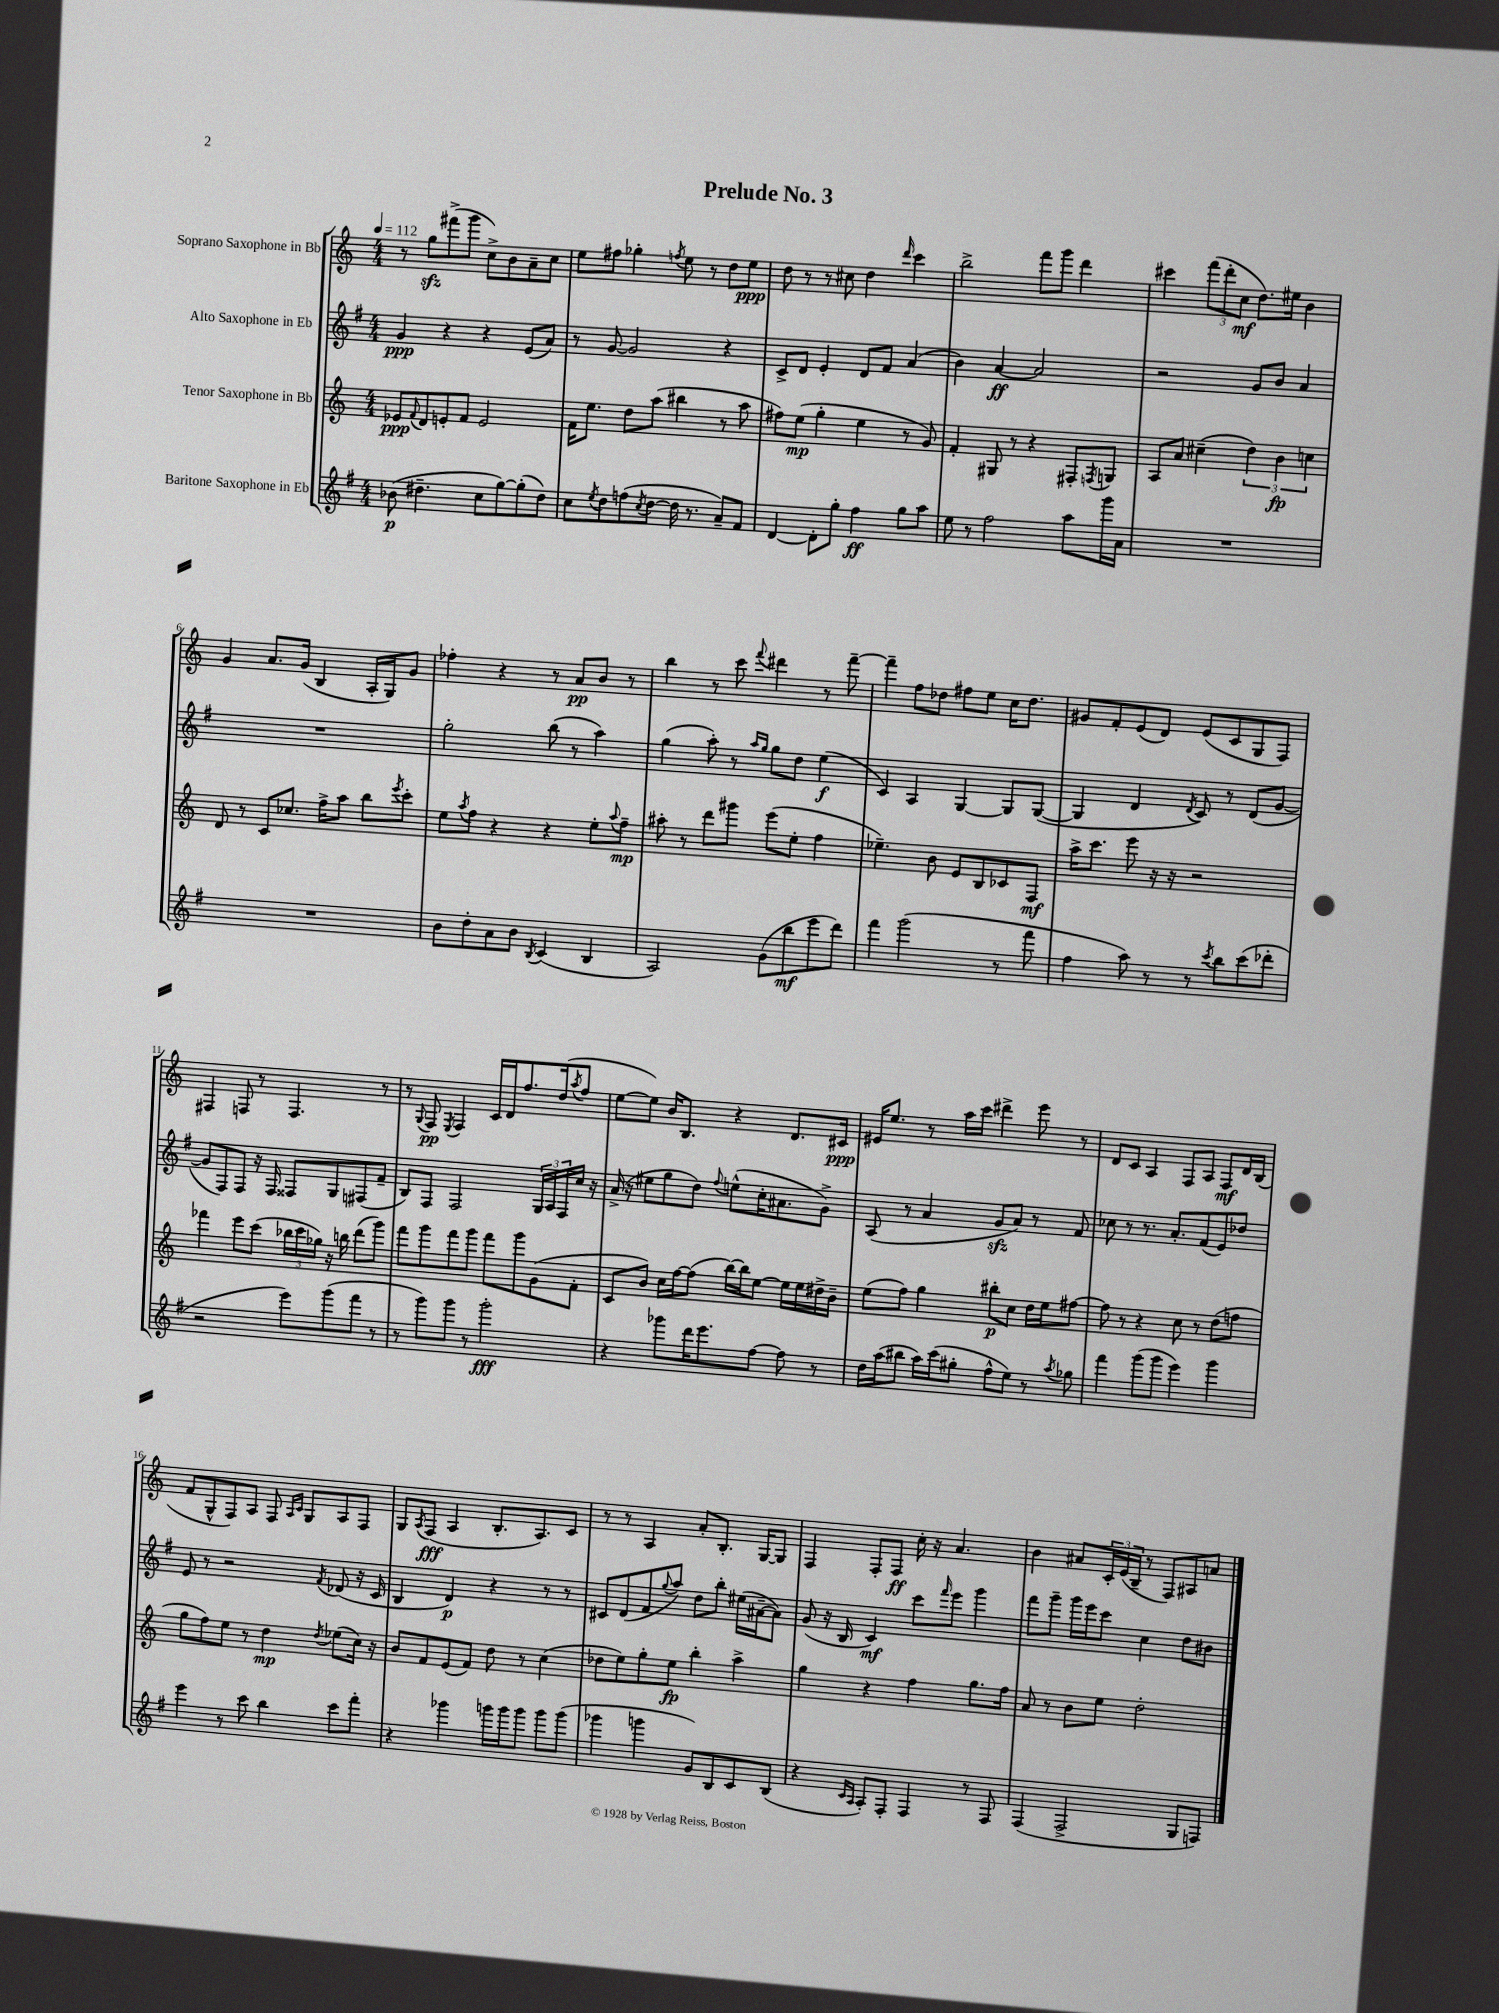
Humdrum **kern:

**kern	**kern	**kern	**kern
*staff4	*staff3	*staff2	*staff1
*clefG2	*clefG2	*clefG2	*clefG2
*k[f#]	*k[]	*k[f#]	*k[]
*M4/4	*M4/4	*M4/4	*M4/4
*MM112	*MM112	*MM112	*MM112
(8b-	8e-	4g	8r
.	8qqf	.	.
4.dd#~	8d	.	8gg
.	8e'	4r	(8fff#^
.	8f	.	8ggg
8cc	2e	4r	8cc^)
[8gg)	.	.	8b
(8gg']	.	(8e	8a~
8dd#)	.	8a)	8cc
=	=	=	=
8cc	16f	8r	8ee
.	8.ee	.	.
8qee	.	.	.
8dd	.	[8g	8ff#
(8ff	8dd	2g]	4gg-'
8qcc	.	.	.
[8dd	(8aa	.	.
.	.	.	8qff
16dd]	4bb#	.	8ee
8.r	.	.	.
.	.	.	8r
8a~)	8r	4r	8dd
8f#	8aa	.	8ee
=	=	=	=
[4d	8ff#)	8c^	8dd
.	(8ee	8d	8r
8d']	4gg'	4e'	8r
8gg'	.	.	8cc#
4ff#	4ee	8d	4dd
.	.	8f#	.
.	.	.	16qqddd
8gg	8r	(4a	4ccc
8aa	8g)	.	.
=	=	=	=
8ee	4f'	4b)	2bb^
8r	.	.	.
2ff#	8G#	[4a	.
.	8r	.	.
.	4r	2a]	8fff
.	.	.	8ggg
8aa	8F#'	.	4ddd
.	8qF	.	.
16ggg	8G	.	.
16a	.	.	.
=	=	=	=
1r	8A	2r	4ccc#
.	8a	.	.
.	(4cc#~	.	(12fff
.	.	.	12ddd'
.	.	.	12cc
.	6dd)	8g	8.dd)
.	.	8b	.
.	6b	.	.
.	.	.	16ee#
.	.	4a	4b
.	6cc	.	.
=	=	=	=
1r	8d	1r	4g
.	8r	.	.
.	8c	.	8.a
.	8.cc-	.	.
.	.	.	(16g
.	.	.	4B
.	16ff^	.	.
.	8aa	.	.
.	8bb	.	16A'
.	.	.	16G)
.	8qeee	.	.
.	8ccc'	.	8g
=	=	=	=
8b	8ee	2gg'	4ff-'
.	8qaa	.	.
8dd'	8ff	.	.
8a	4r	.	4r
8b	.	.	.
8qB	.	.	.
(4c	4r	(8bb	8r
.	.	8r	8a
4B	8ee'	4aa)	8b
.	8qqaa	.	.
.	8ff~	.	8r
=	=	=	=
2A)	8aa#'	(4gg	4bb
.	8r	.	.
.	8ddd	8aa')	8r
.	8ggg#	8r	8ccc
.	.	16qqaa	.
.	.	16qqgg	8qqfff
(8g	(8eee	8gg	4ddd#
8bb	8ee'	8dd	.
8eee	4ff	(4ee	8r
8ddd)	.	.	[8fff~
=	=	=	=
4fff#	4.ee-~)	4c)	4fff~]
(2ggg	.	4A	8ff
.	8b	.	8dd-
.	8e	[4G	8ff#
.	8B	.	8ee
8r	8c-	8G]	16cc
.	.	.	8.dd-
8fff#	8F	([8G	.
=	=	=	=
4ff#	16aa^	4G]	8g#
.	8.ccc	.	.
.	.	.	8f'
8aa)	8eee	4d	(8e
8r	16r	.	8d)
.	16r	.	.
.	.	8qd	.
8r	2r	8c)	(8e
8qccc	.	.	.
8bb	.	8r	8c
(8ccc	.	(8d	8G
8ddd-'	.	[8g	8F)
=	=	=	=
2r	4fff-	8g]	4F#
.	.	8F#)	.
.	8eee	8F#	8F
.	(8ccc	16r	8r
.	.	16F#	.
8eee)	24bb-	8F##	4.F
.	24ccc	.	.
.	24gg-)	.	.
(8ggg	16r	8G	.
.	16bb	.	.
8fff#	(8ddd	(8F#	.
8r	8ggg)	8f#~	8r
=	=	=	=
8r	8fff	8B)	8r
.	.	.	8qqG
8ggg)	8ggg	8F#	8F
.	.	.	8qE
8ggg	8fff	2F#	4F
8r	8ggg	.	.
2ggg'	8fff	.	16c
.	.	.	16d
.	8ggg	.	8.ff
.	(8g	24G	.
.	.	24A	.
.	.	.	(16dd
.	.	24F#	.
.	.	.	8qaa
.	8f'	16cc	8ff
.	.	16r	.
=	=	=	=
4r	8c	(16a^	[8ee
.	.	16r	.
.	8b)	8ee#	8ee])
8ggg-	16cc	8gg	16b
.	[16ff	.	8.B
16ddd	(8ff]	8dd)	.
8.eee	.	.	.
.	.	8qqff#	.
.	[16bb)	(8ee^^	4r
.	16bb]	.	.
[8ff#	[8ee	16cc'	.
.	.	8.a#	.
8ff#]	16ee]	.	8.d
.	16ee	.	.
8r	16dd#^	8g^)	.
.	16b~	.	16c#
=	=	=	=
16dd	(8ee	(8A	16e#
(16aa	.	.	8.ee
8bb#	8ff)	8r	.
16aa)	4gg	4a	8r
(16ccc	.	.	.
8gg#'	.	.	16aa
.	.	.	16ccc
8ff#^^	8bb#'	8g	4ddd#^
8ee)	8cc	8a)	.
8r	16dd	8r	8eee
.	16ee	.	.
8qaa	.	.	.
8gg-	[8ff#	8f#	8r
=	=	=	=
4fff#	8ff#]	8cc-	8d
.	8r	8r	8c
(8ggg	4r	8.r	4A
8ggg	.	.	.
.	.	8.a'	.
4eee)	8cc	.	8F
.	8r	(8f#	8A
4ggg	(8dd	8e)	8F
.	8ff	8dd-	16d
.	.	.	(16B
=	=	=	=
4eee	8gg	8e	8f
.	8ff)	8r	8G^^
8r	8ee	2r	8F)
8ccc	8r	.	8A
4bb	4dd	.	8F
.	.	.	16qqA
.	.	.	16qqc
.	.	.	8G
.	8qdd	8qf#	.
8ccc	(8ee-	(8d-	8A
8fff#'	16cc)	16r	8F
.	16r	16c	.
=	=	=	=
4r	8b	4B	8G
.	.	.	8qA
.	8f	.	(8F
4ggg-	(8e	4d)	4A
.	8f)	.	.
16ggg	8dd	4r	8.B'
16ggg	.	.	.
8ggg	8r	.	.
.	.	.	8.A)
8ggg	(4cc	8r	.
(8ggg	.	8r	8c
=	=	=	=
4ggg-	8dd-	8c#	8r
.	8ee)	(8d	8r
4ggg	8gg'	8f#	4A
.	.	8qqgg	.
.	8ee	8aa)	.
8g)	4bb'	8dd	8a'
8B	.	8bb'	8.B'
8c	4aa^	(16ee#	.
.	.	[16a#~	[16G
(8B	.	8a#])	8G]
=	=	=	=
4r	4gg	(8g	4F
.	.	16r	.
.	.	16B	.
16qqc	.	.	.
16qqA	.	.	.
8A')	4r	4c)	8F'
8F#'	.	.	8F
4F#	4ff	8ccc	16cc'
.	.	.	16r
.	.	16qqfff#	.
.	.	8eee	4.a
8r	8.gg	4ggg	.
8F#	.	.	.
.	16ff	.	.
=	=	=	=
(4F#	8a	8fff#	4b
.	8r	8ggg~	.
2F#^	8b	16ggg	8a#
.	.	16eee	.
.	8ee	8ccc	24c'
.	.	.	(24e
.	.	.	24B~
.	2dd'	4cc	8r
.	.	.	8F)
8G	.	8dd	8A#
8F)	.	8b#	8a
==	==	==	==
*-	*-	*-	*-
